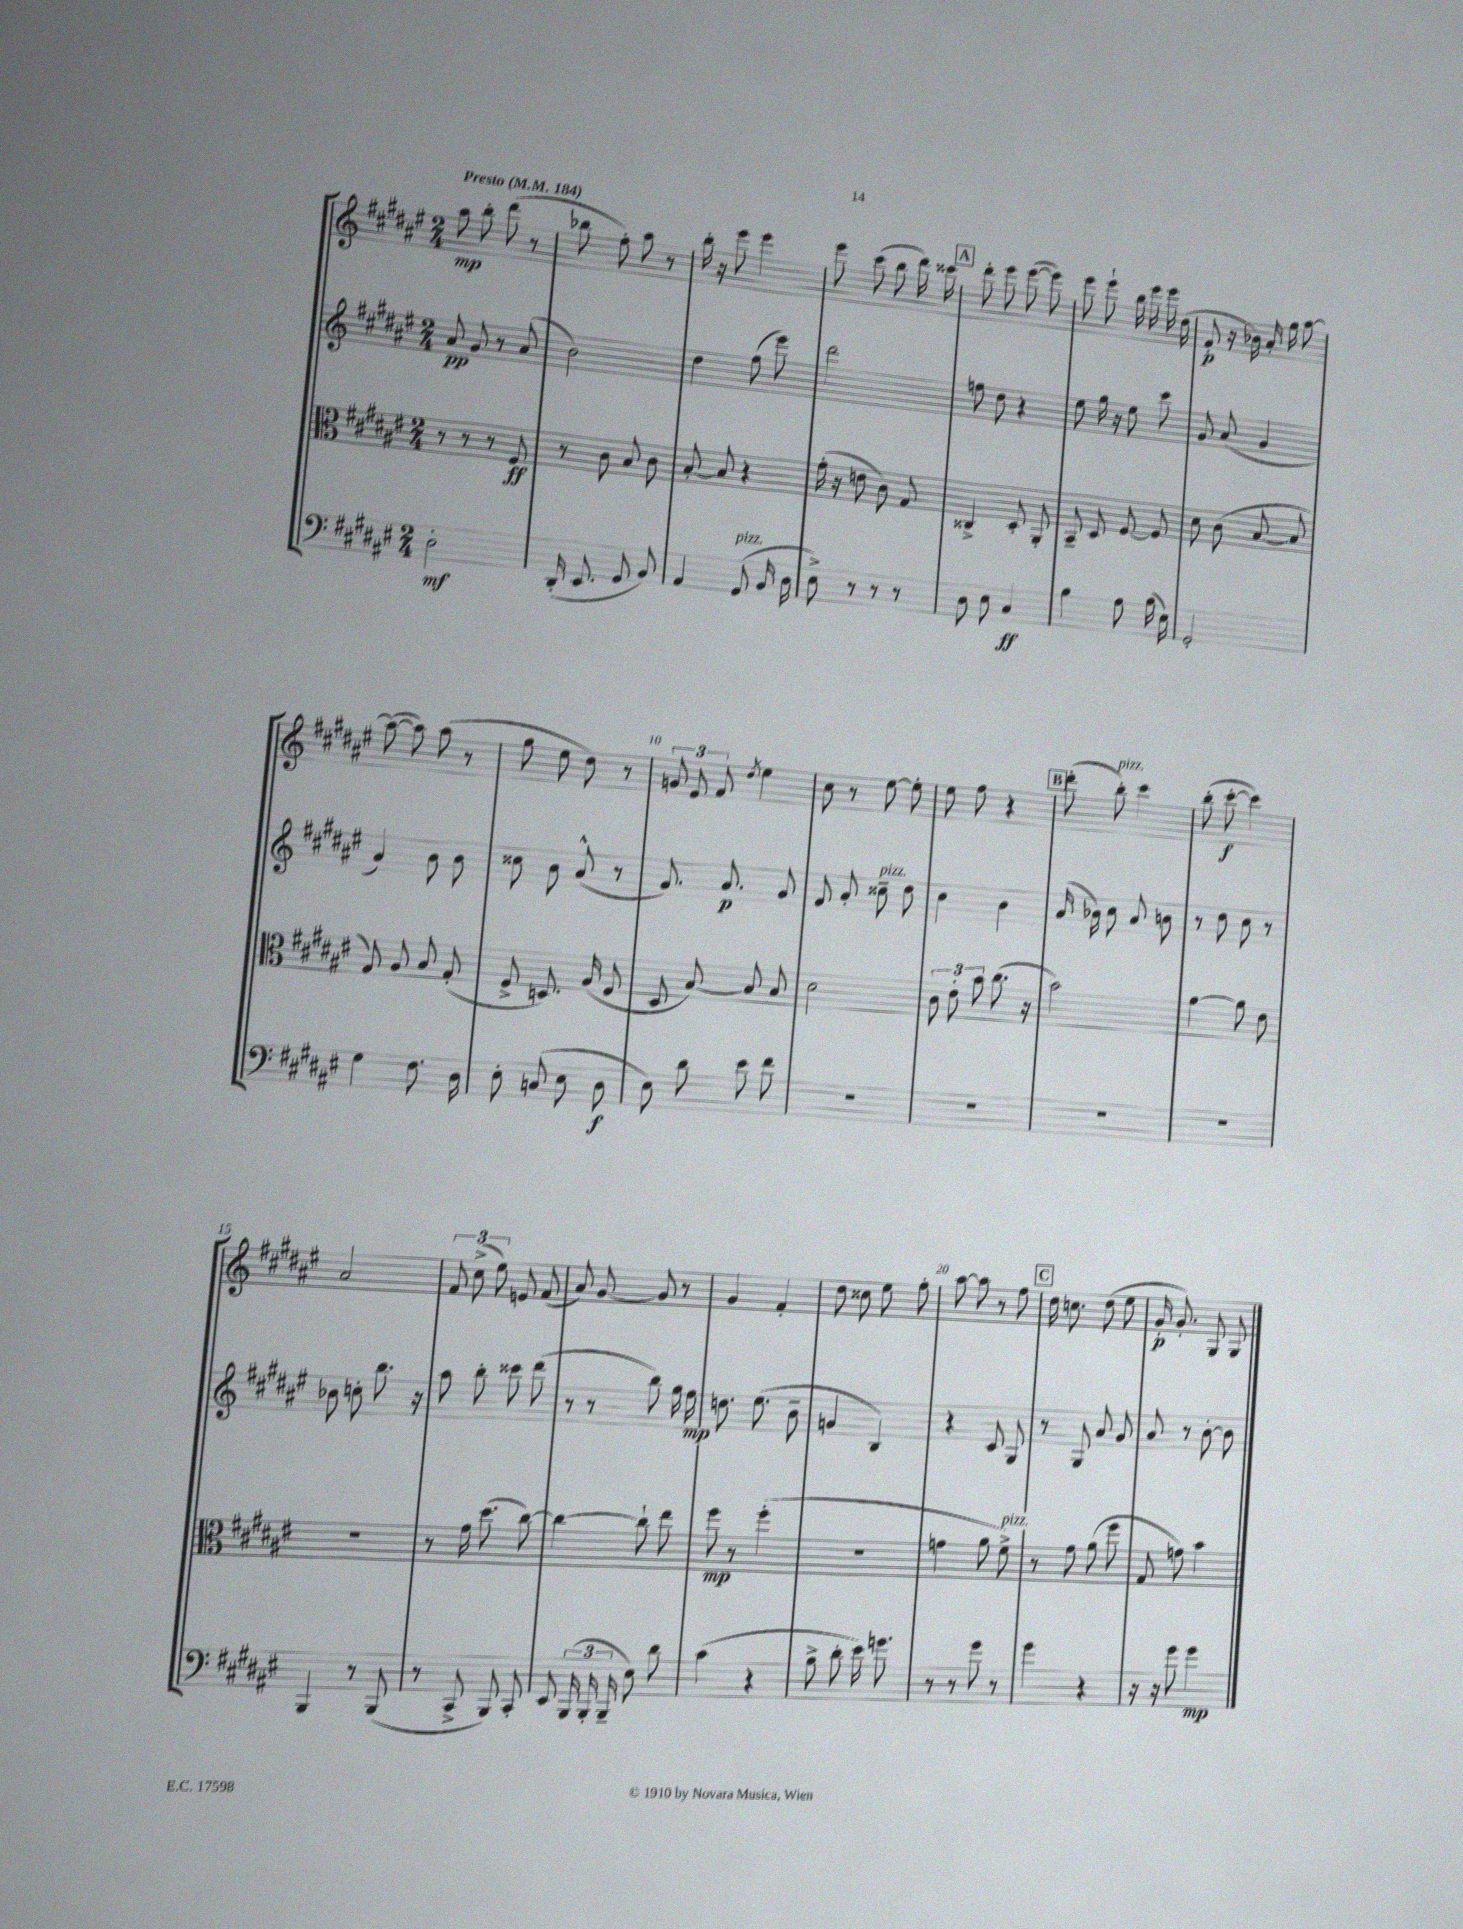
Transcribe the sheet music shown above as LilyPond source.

<<
\new StaffGroup <<
\new Staff = "s0" {
    \clef treble \key fis \major \numericTimeSignature \time 2/4 \tempo "Presto" 4 = 184
    \autoBeamOff ais''8\mp b''8-. dis'''8( r8 |
    bes''8 fis''8-.) ais''8 r8 |
    b''16-. r16 eis'''8 eis'''4 |
    eis'''8 cis'''8( b''8 dis'''16) cisis'''16 |
    \mark \markup { \box "A" } dis'''8-. eis'''8 eis'''8~( eis'''8) |
    eis'''8 eis'''8-! b''16 eis'''16 eis'''16 dis''16( |
    fis'8-.\p r16 bes'16) ais'16-. gis''16 ais''8~ |
    ais''8~( ais''8) ais''8( r8 |
    gis''8 eis''8 dis''8) r8 |
    \tuplet 3/2 { g'8 eis'8 fis'8 } \acciaccatura { dis''8 } eis''4 |
    cis''8 r8 eis''8~ eis''8-. |
    eis''8 fis''8 r4 |
    \mark \markup { \box "B" } dis'''8-.( b''8-.^\markup { \italic "pizz." }) cis'''4 |
    b''8-.( cis'''8~-.\f cis'''4) |
    ais'2 |
    \tuplet 3/2 { fis'8 cis''8->( eis''8) } e'8 fis'8( |
    ais'8) gis'8~ gis'8 r8 |
    gis'4 fis'4-. |
    dis''8 cisis''8 eis''8 fis''8-. |
    ais''8~ ais''8 r8 fis''8 |
    \mark \markup { \box "C" } dis''16 c''8. dis''8( eis''8 |
    gis'16-.\p gis'8.-.) gis8 gis8 \bar "|." |
}
\new Staff = "s1" {
    \clef treble \key fis \major \numericTimeSignature \time 2/4
    \autoBeamOff ais'8\pp gis'8 r8 ais'8( |
    b'2) |
    dis''4 fis''8( eis'''8) |
    dis'''2 |
    \mark \markup { \box "A" } f''8 dis''8 r4 |
    eis''8 gis''16 r16 eis''8 cis'''8 |
    gis'8 ais'8( gis'4 |
    ais'4) b'8 b'8 |
    cisis''8 b'8 ais'8-^( r8 |
    gis'8.) ais'8.\p gis'8 |
    fis'8 ais'8-. cisis''8--^\markup { \italic "pizz." } dis''8 |
    cis''4 b'4 |
    \mark \markup { \box "B" } ais'16( bes'16) cis''8 ais'8 b'8 |
    r8 dis''8 cis''8 r8 |
    bes'8 c''8-. b''8. r16 |
    ais''8 b''8-. cisis'''8 dis'''8( |
    r8 r8 b''8) gis''16 fis''16\mp |
    d''8. eis''8.( b'8-- |
    g'4 b4) |
    r4 cis'8 gis8 |
    \mark \markup { \box "C" } r8 gis8 ais'8 gis'8 |
    ais'8 r8 b'8~-. b'8 \bar "|." |
}
\new Staff = "s2" {
    \clef alto \key fis \major \numericTimeSignature \time 2/4
    \autoBeamOff r8 r8 r8 fis8\ff |
    r8 cis'8 b8 cis'8 |
    b8~-. b8 r4 |
    gis'16-.( r16 e'8 cis'8) gis8 |
    \mark \markup { \box "A" } cisis4-> dis8-. ais,8-. |
    b,8-- dis8 fis8~ fis8 |
    dis'8 cis'8( b8~ b8 |
    gis8) ais8 b8 gis8-.( |
    fis8-> d8.) ais16( fis8 |
    dis8 b8~) b8 b8 |
    dis'2 |
    \tuplet 3/2 { cis'8 eis'8-. b'8 } cis''8.( r16 |
    \mark \markup { \box "B" } b'2) |
    ais'4~ ais'8 eis'8 |
    R2 |
    r8 gis'16 dis''8.( cis''8~) |
    cis''4~ cis''8-! eis''8 |
    fis''8\mp r8 fis''4-.( |
    r2 |
    g'4 ais'8 fis'8->^\markup { \italic "pizz." }) |
    \mark \markup { \box "C" } r8 gis'8 ais'8( fis''8 |
    gis8 g'8) b'4 \bar "|." |
}
\new Staff = "s3" {
    \clef bass \key fis \major \numericTimeSignature \time 2/4
    \autoBeamOff dis2-.\mf |
    dis,16-.( eis,8. gis,8 b,8) |
    ais,4 gis,8^\markup { \italic "pizz." }( b,16 dis16 |
    eis8->) r8 r8 r8 |
    \mark \markup { \box "A" } dis8 eis8 cis4\ff |
    b4 ais8 b16( eis16) |
    gis,2-. |
    gis4 fis8. dis16 |
    eis8-. c8( eis8 dis8\f |
    eis8) dis'8 eis'8 fis'8 |
    R2 |
    R2 |
    \mark \markup { \box "B" } R2 |
    R2 |
    b,,4 r8 b,,8( |
    r8 cis,8-> b,,8) cis,8-. |
    eis,8 \tuplet 3/2 { b,,16( b,,16-. b,,16-- } eis8) dis'8 |
    cis'4( r4 |
    b8-> dis'8-. eis'16) g'8. |
    r8 r8 gis'8 r8 |
    \mark \markup { \box "C" } gis'4 r4 |
    r16 r16 gis'8 gis'4\mp \bar "|." |
}
>>
>>
\layout { \context { \Score \override BarNumber.break-visibility = ##(#f #t #t) barNumberVisibility = #(every-nth-bar-number-visible 5) } }
